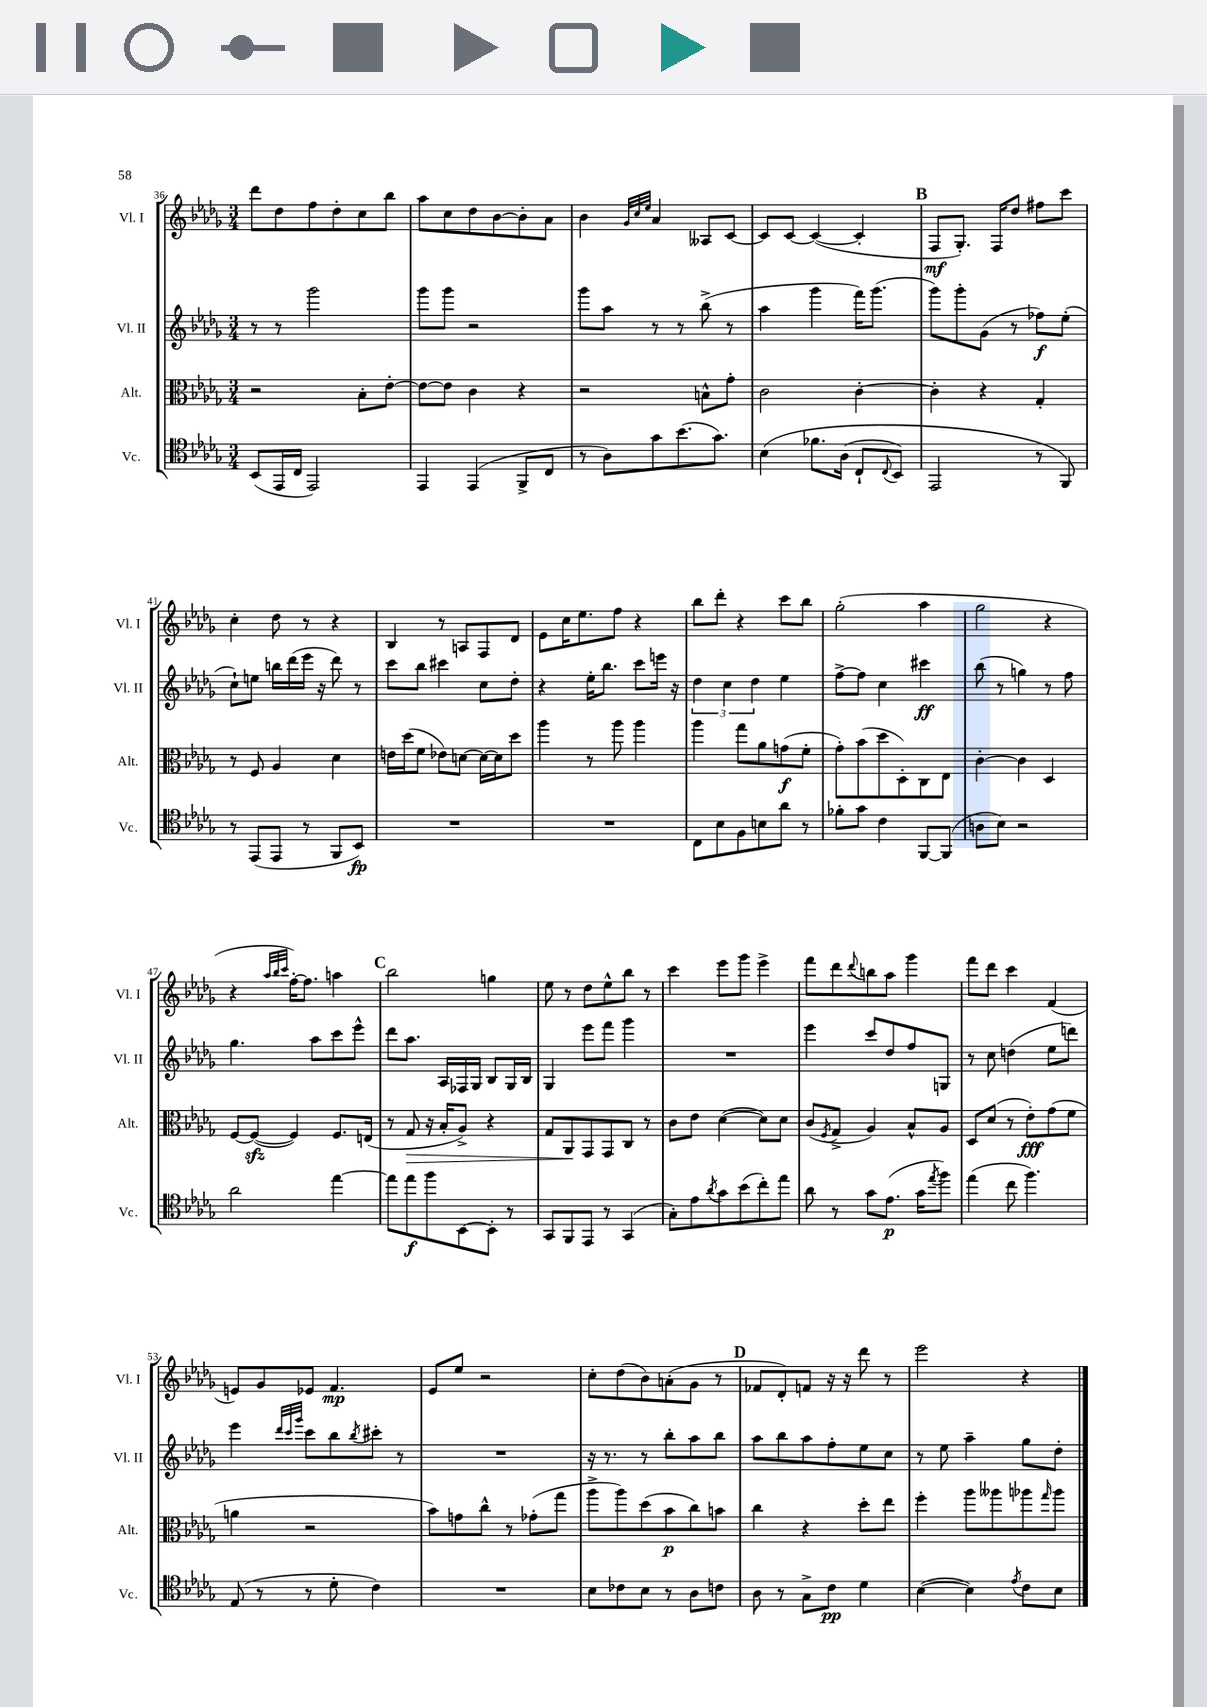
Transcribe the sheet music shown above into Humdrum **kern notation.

**kern	**dynam	**kern	**dynam	**kern	**dynam	**kern	**dynam
*part4	*part4	*part3	*part3	*part2	*part2	*part1	*part1
*staff4	*staff4	*staff3	*staff3	*staff2	*staff2	*staff1	*staff1
*I"Vc.	*	*I"Alt.	*	*I"Vl. II	*	*I"Vl. I	*
*I'Vc.	*	*I'Alt.	*	*I'Vl. II	*	*I'Vl. I	*
*clefC4	*	*clefC3	*	*clefG2	*	*clefG2	*
*k[b-e-a-d-g-]	*	*k[b-e-a-d-g-]	*	*k[b-e-a-d-g-]	*	*k[b-e-a-d-g-]	*
*M3/4	*	*M3/4	*	*M3/4	*	*M3/4	*
=36	=36	=36	=36	=36	=36	=36	=36
(8BB-/L	.	2r	.	8r	.	8ddd-\L	.
16EE-/L	.	.	.	8r	.	8dd-\	.
16C/JJ	.	.	.	.	.	.	.
2EE-/)	.	.	.	2ggg-\	.	8ff\	.
.	.	.	.	.	.	8dd-'\	.
.	.	8B-'\L	.	.	.	8cc\	.
.	.	[8e-'\J	.	.	.	8bb-\J	.
=37	=37	=37	=37	=37	=37	=37	=37
4EE-/	.	8e-\L_	.	8ggg-\L	.	8aa-\L	.
.	.	8e-\J]	.	8ggg-\J	.	8cc\	.
(4EE-/	.	4c\	.	2r	.	8dd-\	.
.	.	.	.	.	.	[8b-\	.
8FF^/L	.	4r	.	.	.	8b-'\]	.
8C/J	.	.	.	.	.	8a-\J	.
=38	=38	=38	=38	=38	=38	=38	=38
8r	.	2r	.	8ggg-\L	.	4b-\	.
8A-\L)	.	.	.	8aa-\J	.	.	.
.	.	.	.	.	.	32qqg-/LLL	.
.	.	.	.	.	.	32qqcc/	.
.	.	.	.	.	.	32qqee-/JJJ	.
8g-\	.	.	.	8r	.	4a-/	.
(8.b-\	.	.	.	8r	.	.	.
.	.	8Bn^^\L	.	(8bb-^\	.	8A--X/L	.
8.g-\J)	.	.	.	.	.	.	.
.	.	8g-'\J	.	8r	.	[8c/J	.
=39	=39	=39	=39	=39	=39	=39	=39
(4B-\	.	2c\	.	4aa-\	.	8c/L]	.
.	.	.	.	.	.	[8c/J	.
8.f-X\L	.	.	.	4ggg-\	.	(4c/_	.
(16A-\Jk	.	.	.	.	.	.	.
8C`/L	.	[4c'\	.	16fff\KL)	.	4c'/]	.
.	.	.	.	(8.ggg-\J	.	.	.
8qqC/	.	.	.	.	.	.	.
8BB-/J)	.	.	.	.	.	.	.
!!LO:REH:place=s1:t=B
=40	=40	=40	=40	=40	=40	=40	=40
2EE-/	.	4c'\]	.	8ggg-\L)	.	8F/L	mf
.	.	.	.	8ggg-'\	.	8.G-'/J)	.
.	.	4r	.	(8g-\J	.	.	.
.	.	.	.	.	.	16F/KL	.
.	.	.	.	8r	.	8dd-/J	.
8r	.	4G-'/	.	8ff-X\L)	f	8ff#X\L	.
8FF/)	.	.	.	(8ee-'\J	.	8ccc\J	.
!!LO:LB:g=z
=41	=41	=41	=41	=41	=41	=41	=41
8r	.	8r	.	8cc`\L)	.	4cc'\	.
(8EE-/L	.	8F/	.	8een\J	.	.	.
8EE-/J	.	4A-/	.	16bbn\LL	.	8dd-\	.
.	.	.	.	(16ddd-\	.	.	.
8r	.	.	.	16eee-\JJ	.	8r	.
.	.	.	.	16r	.	.	.
8FF/L	.	4d-\	.	8ddd-\)	.	4r	.
8BB-/J)	fp	.	.	8r	.	.	.
=42	=42	=42	=42	=42	=42	=42	=42
2.r	.	16en\LL	.	8ccc\L	.	4B-/	.
.	.	(16dd-\J	.	.	.	.	.
.	.	8f\J	.	8bb-\J	.	.	.
.	.	8e-X\L)	.	4ccc#X\	.	8r	.
.	.	[8dn\J	.	.	.	8An/L	.
.	.	16d\LL_	.	8cc\L	.	8F/	.
.	.	16d\J]	.	.	.	.	.
.	.	8dd-\J	.	8dd-'\J	.	8d-/J	.
=43	=43	=43	=43	=43	=43	=43	=43
2.r	.	4aa-\	.	4r	.	8e-\L	.
.	.	.	.	.	.	16cc\K	.
.	.	.	.	.	.	8.ee-\	.
.	.	8r	.	16ee-'\KL	.	.	.
.	.	.	.	8.bb-\J	.	.	.
.	.	8aa-\	.	.	.	8ff\J	.
.	.	4aa-\	.	8ccc\L	.	4r	.
.	.	.	.	16eeen\Jk	.	.	.
.	.	.	.	16r	.	.	.
=44	=44	=44	=44	=44	=44	=44	=44
8C\L	.	4aa-\	.	6dd-\	.	8bb-\L	.
8B-\	.	.	.	.	.	8ddd-'\J	.
.	.	.	.	6cc\	.	.	.
8F\	.	8gg-\L	.	.	.	4r	.
.	.	.	.	6dd-\	.	.	.
8Bn\	.	8a-\	.	.	.	.	.
8a-\J	.	(8gn\	f	4ee-\	.	8ccc\L	.
8r	.	8f'\J	.	.	.	8bb-\J	.
=45	=45	=45	=45	=45	=45	=45	=45
8f-X'\L	.	8g-'\L)	.	[8ff^\L	.	(2gg-'\	.
8g-\J	.	(8b-\	.	8ff\J]	.	.	.
4c\	.	8dd-\	.	4cc\	.	.	.
.	.	8D-'\)	.	.	.	.	.
[8FF/L	.	8C\	.	4ccc#X\	ff	4aa-\	.
(8FF/J]	.	8E-\J	.	.	.	.	.
=46	=46	=46	=46	=46	=46	=46	=46
8An\L	.	[4c'\	.	(8bb-\	.	2gg-\	.
8B-\J)	.	.	.	8r	.	.	.
2r	.	4c\]	.	4ggn\)	.	.	.
.	.	4D-/	.	8r	.	4r	.
.	.	.	.	8ff\	.	.	.
!!LO:LB:g=z
=47	=47	=47	=47	=47	=47	=47	=47
2a-\	.	[8F/L	.	4.gg-\	.	4r	.
.	.	(8Fzz/J_	.	.	.	.	.
.	.	.	.	.	.	32qqaa-/LLL	.
.	.	.	.	.	.	32qqbb-/	.
.	.	.	.	.	.	32qqccc/JJJ	.
.	.	4F/])	.	.	.	[16ff'\KL)	.
.	.	.	.	.	.	8.ff\J]	.
.	.	.	.	8aa-\L	.	.	.
[4ee-\	.	8.F/L	.	8ccc\	.	4aan\	.
.	.	.	.	8eee-^^\J	.	.	.
.	.	(16En/Jk	.	.	.	.	.
!!LO:REH:place=s1:t=C
=48	=48	=48	=48	=48	=48	=48	=48
8ee-\L]	.	8r	.	8ddd-\L	.	2bb-\	.
!	!	!	!LO:HP:b	!	!	!	!
8ee-\	f	8G-/	>	8.aa-\J	.	.	.
8ff\	.	16r	.	.	.	.	.
.	.	16B-'/KL	.	16A-/LL	.	.	.
[8BB-\	.	8A-^/J)	.	16F-X/	.	.	.
.	.	.	.	16G-/JJ	.	.	.
8BB-'\J]	.	4r	.	8B-/L	.	4ggn\	.
8r	.	.	.	16G-/L	.	.	.
.	.	.	.	16B-/JJ	.	.	.
=49	=49	=49	=49	=49	=49	=49	=49
8GG-/L	.	8G-/L	.	4G-/	.	8ee-\	.
8FF/	.	8AA-/	.	.	.	8r	.
8EE-/J	.	8GG-/	]	8eee-\L	.	8dd-\L	.
8r	.	8GG-/	.	8fff\J	.	8ee-^^\	.
(4GG-/	.	8C/J	.	4ggg-\	.	8bb-\J	.
.	.	8r	.	.	.	8r	.
=50	=50	=50	=50	=50	=50	=50	=50
8G-'\L)	.	8c\L	.	2.r	.	4ccc\	.
8e-\	.	8e-\J	.	.	.	.	.
8qa-/	.	.	.	.	.	.	.
8g-\	.	([4d-\	.	.	.	8eee-\L	.
(8b-\	.	.	.	.	.	8ggg-\J	.
8cc'\)	.	8d-\L])	.	.	.	4eee-^\	.
8ee-\J	.	8d-\J	.	.	.	.	.
=51	=51	=51	=51	=51	=51	=51	=51
8a-\	.	(8c/L	.	4eee-\	.	8fff\L	.
.	.	8qF/	.	.	.	.	.
8r	.	8G-^/J	.	.	.	8ddd-\	.
.	.	.	.	.	.	8qqddd-/	.
8g-\L	.	4A-/)	.	8ccc/L	.	8bbn\	.
(8.e-\J	p	.	.	8dd-/	.	8aa-\J	.
.	.	8B-^^/L	.	8ff/	.	4ggg-\	.
16g-\KL	.	.	.	.	.	.	.
8qee-/	.	.	.	.	.	.	.
8ff\J)	.	8A-/J	.	8Gn/J	.	.	.
=52	=52	=52	=52	=52	=52	=52	=52
(4ee-\	.	8D-/L	.	8r	.	8fff\L	.
.	.	(8d-/J	.	8cc\	.	8ddd-\J	.
8cc\	.	8r	.	(4ddn\	.	4ccc\	.
4.ff\)	.	8e-'\L)	fff	.	.	.	.
.	.	(8g-\	.	8ee-\L	.	(4f/	.
.	.	8f\J	.	8dddn\J)	.	.	.
!!LO:LB:g=z
=53	=53	=53	=53	=53	=53	=53	=53
(8E-/	.	4an\	.	4eee-\	.	8en/L)	.
8r	.	.	.	.	.	8g-/	.
.	.	.	.	32qqddd-/LLL	.	.	.
.	.	.	.	32qqccc/	.	.	.
.	.	.	.	32qqggg-/JJJ	.	.	.
8r	.	2r	.	8ccc\L	.	8e-X/J	.
8d-'\	.	.	.	8bb-\	.	4.f/	mp
.	.	.	.	8qbb-/	.	.	.
4c\)	.	.	.	8ccc#X'\J	.	.	.
.	.	.	.	8r	.	.	.
=54	=54	=54	=54	=54	=54	=54	=54
2.r	.	8b-\L)	.	2.r	.	8e-/L	.
.	.	8gn\	.	.	.	8ee-/J	.
.	.	8cc^^\J	.	.	.	2r	.
.	.	8r	.	.	.	.	.
.	.	(8g-X'\L	.	.	.	.	.
.	.	8gg-\J	.	.	.	.	.
=55	=55	=55	=55	=55	=55	=55	=55
8B-\L	.	8aa-^\L	.	16r	.	8cc'\L	.
.	.	.	.	8.r	.	.	.
8c-X\	.	8aa-\)	.	.	.	(8dd-\	.
8B-\J	.	(8dd-\	.	8r	.	8b-\)	.
8r	.	8b-\	p	8bb-'\L	.	(8an'\	.
8A-\L	.	8cc\)	.	8aa-\	.	8g-\J	.
8cn\J	.	8bn\J	.	8bb-\J	.	8r	.
!!LO:REH:place=s1:t=D
=56	=56	=56	=56	=56	=56	=56	=56
8A-\	.	4cc\	.	8aa-\L	.	8f-X/L	.
8r	.	.	.	8bb-\	.	8d-'/)	.
8G-^\L	.	4r	.	8aa-\	.	8fn/J	.
8c\J	pp	.	.	8ff'\	.	16r	.
.	.	.	.	.	.	16r	.
4d-\	.	8dd-'\L	.	8ee-\	.	8ddd-\	.
.	.	8ee-\J	.	8cc\J	.	8r	.
=57	=57	=57	=57	=57	=57	=57	=57
([4B-\	.	4ff'\	.	8r	.	2eee-\	.
.	.	.	.	8ee-\	.	.	.
4B-\])	.	8aa-\L	.	4aa-~\	.	.	.
.	.	8aa--X\	.	.	.	.	.
8qe-/	.	.	.	.	.	.	.
8c\L	.	8aa-X\	.	8gg-\L	.	4r	.
.	.	16qqgg-/	.	.	.	.	.
8B-\J	.	8aa-\J	.	8dd-'\J	.	.	.
==	==	==	==	==	==	==	==
*-	*-	*-	*-	*-	*-	*-	*-
